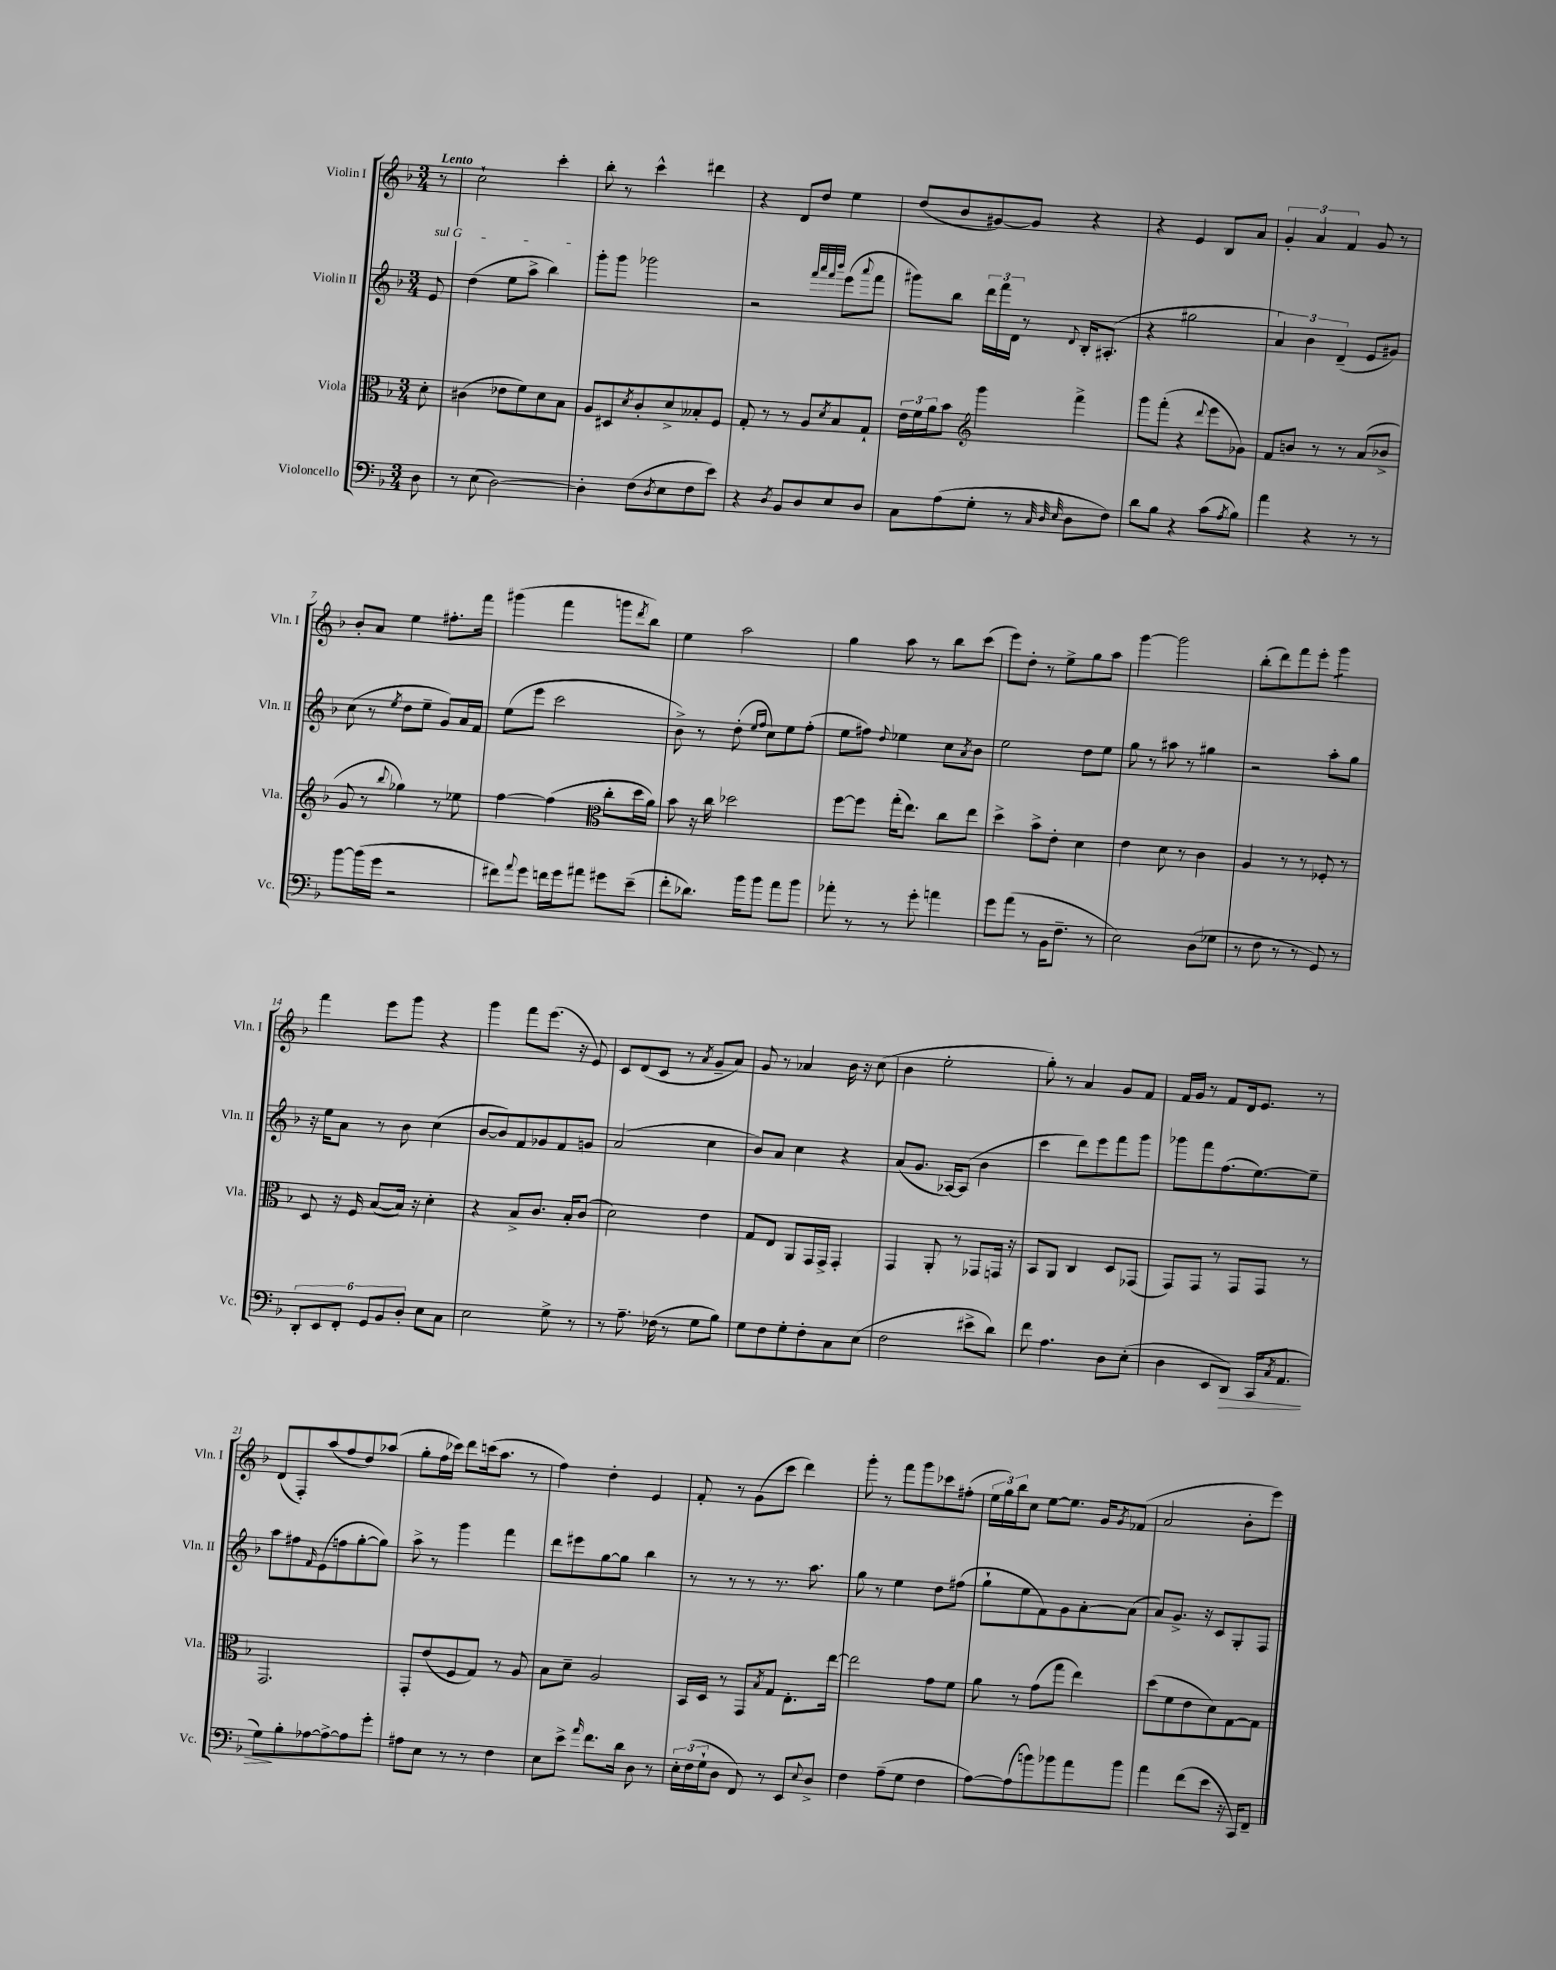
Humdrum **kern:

**kern	**kern	**kern	**kern
*staff4	*staff3	*staff2	*staff1
*clefF4	*clefC3	*clefG2	*clefG2
*k[b-]	*k[b-]	*k[b-]	*k[b-]
*M3/4	*M3/4	*M3/4	*M3/4
8D	8d'	8e	8r
=	=	=	=
8r	(4c#	(4dd	2cc`
(8E	.	.	.
[2D)	8e-	8ee	.
.	8f)	8aa^	.
.	8d	4bb-)	4ccc'
.	8B-	.	.
=	=	=	=
4D']	8A	8ggg'	8bb-'
.	8D#	8ggg	8r
.	8qd	.	.
(8F	8c'	2ggg-	4ccc^^
8qD	.	.	.
8E	8d^	.	.
8F	8B--'	.	4ddd#
8e)	8F	.	.
=	=	=	=
4r	8G'	2r	4r
.	8r	.	.
8qD	.	.	.
8BB-	8r	.	8d
8D	8A	.	8dd
.	.	32qqfff	.
.	.	32qqaaa	.
.	.	32qqfff	.
.	8qd	32qqbbb-	.
8E	8B-	(8eee	4ee
.	.	8qqaaa	.
8D	8G`	8fff	.
=	=	=	=
8C	24e	8ggg#)	(8dd
.	24f	.	.
.	24a	.	.
(8A	8b-	8bb-	8b-
*	*clefG2	*	*
8G'	4ggg	24ddd	[8g#)
.	.	24fff	.
.	.	24d	.
8r	.	8r	8g#]
32qqC	.	.	.
32qqD	.	.	.
32qqE	.	8qqd	.
8D	4fff^	16B-'	4r
.	.	(8.A#'	.
8F)	.	.	.
=	=	=	=
8d	8ggg	4r	4r
8B-	(8fff'	.	.
4r	4r	2gg#	4e
.	8qqddd	.	.
(8c	8eee	.	8B-
8qA	.	.	.
8B-)	8g-)	.	8a
=	=	=	=
4a	8f	6a)	6g'
.	8b	.	.
.	.	6b-	6a
4r	8r	.	.
.	.	(6d~	6f
.	8r	.	.
8r	(8a	8e	8g
8r	8b-^	8g#)	8r
=	=	=	=
[8b-	8g	(8cc	8b-'
(16b-]	8r	8r	8a
16g	.	.	.
.	8qqbb-	8qee	.
2r	4gg-)	8dd	4ee
.	.	8ee~	.
.	8r	8g)	8.ff#'
.	8ee-	16a	.
.	.	16f	16fff
=	=	=	=
8f#)	[4ff	(8ee	(4ggg#
8qqa	.	.	.
8g	.	8eee	.
16f	(4ff]	2ccc	4fff
16g	.	.	.
8a#	.	.	.
*	*clefC3	*	*
8g#	8cc'	.	8ggg
.	.	.	8qddd
(8e~	16dd	.	8bb-)
.	16a)	.	.
=	=	=	=
8f'	8b-	8b-^)	4ee
8.d-)	16r	8r	.
.	16cc	.	.
.	2dd-	(8dd'	2aa
16b-	.	.	.
.	.	16qqee	.
.	.	16qqff	.
8b-	.	8cc)	.
8a	.	8ee	.
8b-	.	(8ff'	.
=	=	=	=
8a-'	[8ff	8ee	4gg
8r	8ff]	8ff#)	.
.	.	8qqdd	.
8r	(16gg'	4ee-	8aa
.	8.ee)	.	.
8g'	.	.	8r
4a	8cc	8cc	8bb-
.	.	8qa	.
.	8ee	8b-	(8ccc
=	=	=	=
8g	4dd^	2ee	8eee)
(8a	.	.	8dd'
8r	8b-^	.	8r
16BB-	8e'	.	8ee^
8.F~	.	.	.
.	4d	8dd	8gg
8r	.	8ee	8aa
=	=	=	=
2E)	4e	8gg	[4ggg
.	.	8r	.
.	8d	8aa#	2ggg]
.	8r	8r	.
(8D	4c	4gg#	.
8G-	.	.	.
=	=	=	=
8r	4A	2r	(8bb-'
8F	.	.	8ddd)
8r	8r	.	8fff
8r	8r	.	8eee'
8GG)	8F-'	8aa'	4ggg
8r	8r	8gg	.
=	=	=	=
12DD'	8D	16r	4fff
.	.	16ee	.
12EE	.	.	.
.	16r	8a	.
12FF'	.	.	.
.	16F	.	.
12GG	([8B-	8r	8eee
12BB-	.	.	.
.	16B-])	8b-	8ggg
12D'	.	.	.
.	16r	.	.
8E	4d'	(4cc	4r
8C	.	.	.
=	=	=	=
2E	4r	[8b-	4ggg
.	.	8b-])	.
.	8B-^	8f	8fff
.	8.c	8g-	(8.eee
8G^	.	8f	.
.	16B-'	.	16r
8r	(8c	8g	8e)
=	=	=	=
8r	2d)	(2a	8c
8.A~	.	.	(8d
.	.	.	8c
(16F-	.	.	.
8r	.	.	8r
.	.	.	8qa
8G	4e	4cc	8g~
8B-)	.	.	8a)
=	=	=	=
8G	8G	8b-)	8g
8F	8E	8a	8r
8G'	8AA	4cc	4a-
8F'	16GG	.	.
.	16GG^	.	.
8C	4GG'	4r	16b-
.	.	.	16r
(8E	.	.	(8cc
=	=	=	=
2F	4GG	(8a	4b-
.	.	8.g	.
.	8AA'	.	2ee'
.	.	[16A-)	.
.	8r	(8A-]	.
8e#^	8GG-	4b-	.
8d)	16GG	.	.
.	16r	.	.
=	=	=	=
8f	8BB-	4ccc	8gg')
4.A	8AA	.	8r
.	4C	8ddd)	4a
.	.	8eee	.
8D	8D	8fff	8g
(8E'	(8GG-	8ggg	8f
=	=	=	=
4D	8GG)	8ggg-	16f
.	.	.	16g
.	8GG	8fff	8r
8EE	8r	(8.ff	8f
8DD)	8GG	.	16d
.	.	[8.ee)	8.e
(16CC	8GG	.	.
8qC	.	.	.
8.AA	.	.	.
.	8r	8ee~]	8r
=	=	=	=
8G)	2.GG	8aa	(8d
8B-'	.	8ff#	8F')
.	.	16qqf	.
[8A-	.	(8e	(8aa
8A-^_	.	8ff	8ff
8A-]	.	[8gg'	8dd)
8g'	.	8gg])	(8aa-
=	=	=	=
8A#	8GG'	8aa^	8gg'
8E	(8e	8r	16ff
.	.	.	16ccc-)
8r	8F	4ggg	8ddd
8r	8G)	.	(16ccc
.	.	.	8.aa
4F	8r	4fff	.
.	8A	.	8r
=	=	=	=
8E	8B-	8ddd	4ff)
8e^	8d~	8eee#	.
16qqa	.	.	.
8.f	2A	[8gg	4dd'
.	.	8gg]	.
16d	.	.	.
8D	.	4bb-	4e
8r	.	.	.
=	=	=	=
24E'	16BB-	8r	8f'
(24F	.	.	.
.	16D	.	.
24G`	.	.	.
8D	8r	8r	8r
8FF)	8GG	8r	(8g
.	8qB-	.	.
8r	8G	8.r	8ccc
8EE	8.E'	.	4ddd)
.	.	8.aa	.
8qqE	.	.	.
8D^	.	.	.
.	[16ee	.	.
=	=	=	=
4F	2ee]	8gg	8ggg'
.	.	8r	8r
(8A~	.	4ee	8fff
8G	.	.	8ggg
4F	8g	8dd	8ccc-
.	8f	(8ff#	(8ff#'
=	=	=	=
[8A)	8a	8gg`	24ee
.	.	.	24gg)
.	.	.	24bb-
(8A]	8r	8ee	8cc
8b)	(8g	8f)	[8ee
8b-	8gg	8g	8.ee]
8a	4ee)	[8a'	.
.	.	.	16g
.	.	.	8qg
8b-	.	(8a]	(8f-
=	=	=	=
4a	(8dd	8a)	2a
.	8f	8.g^	.
(8f	8e	.	.
.	.	16r	.
8e	8d)	8c	.
16r	[8G	8G'	8b-'
16CC)	.	.	.
8FF~	8G]	8F	8eee)
==	==	==	==
*-	*-	*-	*-
